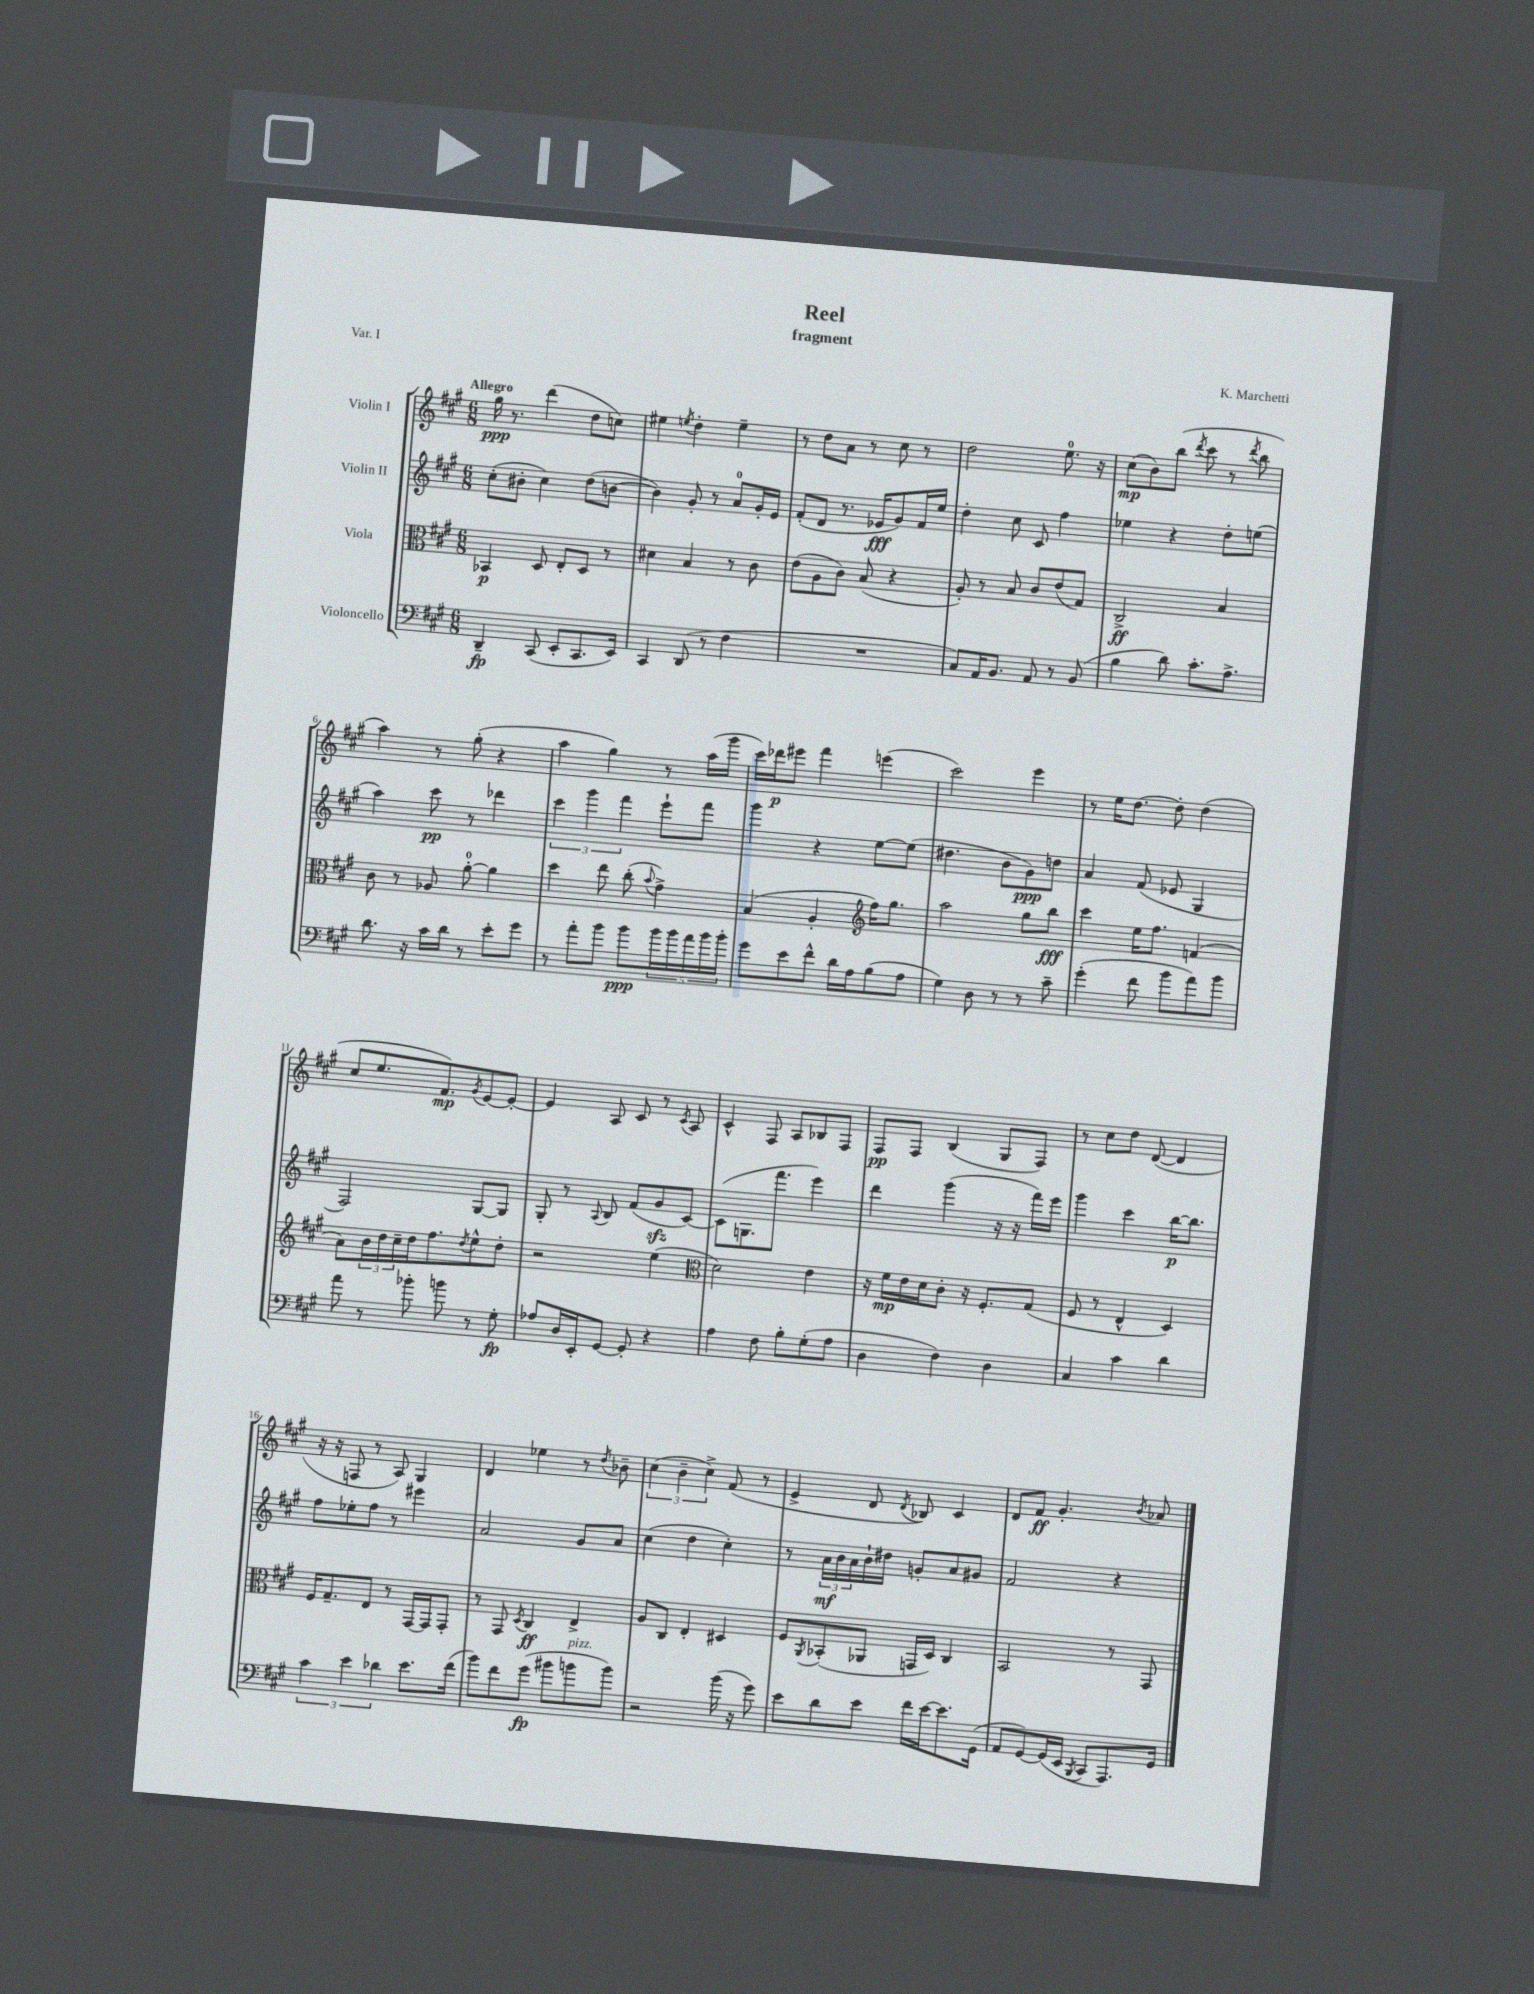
\header { title = "Reel" composer = "K. Marchetti" subtitle = "fragment" piece = "Var. I" }
<<
\new StaffGroup <<
\new Staff = "s0" \with { instrumentName = "Violin I" } {
    \clef treble \key a \major \numericTimeSignature \time 6/8 \tempo "Allegro"
    gis''16\ppp r8. d'''4( d''8 c''8) |
    eis''4 \acciaccatura { e''8 } d''4-. e''4-- |
    r8 d''8 a'8 r8 cis''8 r8 |
    d''2 e''8.-0 r16 |
    cis''8\mp( b'8) b''8( \acciaccatura { d'''8 } cis'''8 r8 \acciaccatura { d'''8 } b''8 |
    a''4) r8 gis''8-.( r4 |
    a''4 gis''4) r8 a''16( gis'''16 |
    cis'''16) des'''16\p eis'''8 fis'''4 e'''4( |
    cis'''2) e'''4 |
    r8 e''16 d''8.~ d''8-. d''4( |
    cis''8 e''8. fis'8.\mp) \acciaccatura { gis'8 } e'8~ e'8~-. |
    e'4 a8 cis'8 r8 \acciaccatura { cis'8 } a8 |
    cis'4-^ fis8 a8 bes8 fis8 |
    fis8\pp fis8 b4( gis8 fis8) |
    r8 cis''8 d''8 d'8~( d'4 |
    r16 r16 f8 r8 a8) gis4 |
    d'4 ees''4 r8 \acciaccatura { d''8 } bes'8-- |
    \tuplet 3/2 { cis''4( b'4-- cis''4->) } fis'8( r8 |
    e'4-> d'8 \acciaccatura { d'8 } bes8) cis'4 |
    d'8 fis'8\ff gis'4.-. \acciaccatura { b'8 } aes'8 \bar "|." |
}
\new Staff = "s1" \with { instrumentName = "Violin II" } {
    \clef treble \key a \major \numericTimeSignature \time 6/8
    cis''8-.( bis'8-. cis''4) d''8( b'8~ |
    b'4) gis'8-. r8 a'8-0 gis'16-. e'16 |
    fis'8-.( d'8 r8. ees'16\fff gis'8) fis'16 e''16 |
    d''4-. cis''8 cis'8 fis''4 |
    ees''4 r4 d''8-. e''8( |
    a''4) cis'''8\pp r8 des'''4 |
    \tuplet 3/2 { cis'''4 gis'''4 fis'''4 } e'''8-! fis'''8 |
    gis'''4 r4 e''8~ e''8( |
    dis''4. b'8 gis'8\ppp) d''8 |
    a'4 fis'8( ees'8 gis4 |
    fis2) gis8~ gis8 |
    gis8-. r8 \appoggiatura { a8 } b8 fis'8( gis'8\sfz cis'8~) |
    cis'8( g8. fis'''8. e'''4) |
    d'''4 gis'''4( r16 r16 fis'''16) e'''16 |
    gis'''4 cis'''4 b''16~\p b''8. |
    fis''8 ees''8-. fis''8 r8 eis'''4 |
    a'2 gis'8 a'8 |
    cis''4( d''4 cis''4-.) |
    r8 \tuplet 3/2 { a'16\mf b'16 a'16 } b'16-! dis''16 g'8-. a'8 gis'8 |
    fis'2 r4 \bar "|." |
}
\new Staff = "s2" \with { instrumentName = "Viola" } {
    \clef alto \key a \major \numericTimeSignature \time 6/8
    bes,4\p d8 e8-. d8 r8 |
    dis'4 b4 r8 cis'8 |
    e'8( a8 cis'8) b8( r4 |
    a8-.) r8 b8 cis'8 e'8( gis8) |
    cis2->\ff b4 |
    cis'8 r8 aes8 a'8-0~-. a'4 |
    d''4 e''8 cis''8-.( \appoggiatura { b'8 } gis'4->) |
    b4( a4-. \clef treble fis''16) gis''8. |
    a''2 gis''8 b''8\fff |
    cis'''4 e''16 fis''8. f'4( |
    a'8) \tuplet 3/2 { b'16 d''16 cis''16-- } d''16 fis''8. \acciaccatura { d''8 } e''8-^ d''8-. |
    r2 e''4( |
    \clef alto d'2) e'4 |
    r16 fis'16\mp e'16 d'16 cis'8-. r16 fis8.-. gis8( |
    fis8 r8 e4-^ d4) |
    fis16 gis8.-- e8 r8 gis,16~ gis,16 gis,8-. |
    r8 gis,8 \acciaccatura { d8 } cis4\ff e4-> |
    a8 cis8 e4-. dis4 |
    fis8 \acciaccatura { a,8 } bes,8-.( aes,8 g,16 d16) cis4 |
    b,2 r8 gis,8 \bar "|." |
}
\new Staff = "s3" \with { instrumentName = "Violoncello" } {
    \clef bass \key a \major \numericTimeSignature \time 6/8
    d,4--\fp cis,8( e,8-. cis,8. e,16) |
    cis,4 d,8( r8 fis4 |
    R2. |
    cis8) a,16 b,8. a,8 r8 b,8( |
    b4 d'8) cis'8.-. a8.-> |
    d'8. r16 cis'16 d'16 r8 e'8-. gis'8 |
    r8 a'8-. b'8 b'8\ppp \tuplet 5/4 { b'16 b'16 a'16 b'16 b'16-. } |
    gis'8 e'8 fis'8-^ d'16 a16 b8( a8 |
    gis4) d8 r8 r8 cis'8-- |
    gis'4-.( fis'8 b'8 a'8) b'8 |
    a'8 r8 bes'8-. b'8 r8 gis8-.\fp |
    aes8 d16 e,16-. gis,8~ gis,8-. r4 |
    a4 fis8 b8-. gis8-.( a8 |
    d4 fis4) d4 |
    cis4 cis'4 d'4 |
    \tuplet 3/2 { cis'4 e'4 des'4 } e'8. fis'16( |
    b'8) fis'8 gis'8\fp( bis'8 b'8^\markup { \italic "pizz." } b'8) |
    r2 b'16( r16 gis'8) |
    e'8 d'8 e'8 fis'16 e'16~ e'8. gis,16( |
    a,8 gis,8~) gis,16( e,16 \acciaccatura { b,,8 } cis,8 a,,8.) gis,16 \bar "|." |
}
>>
>>
